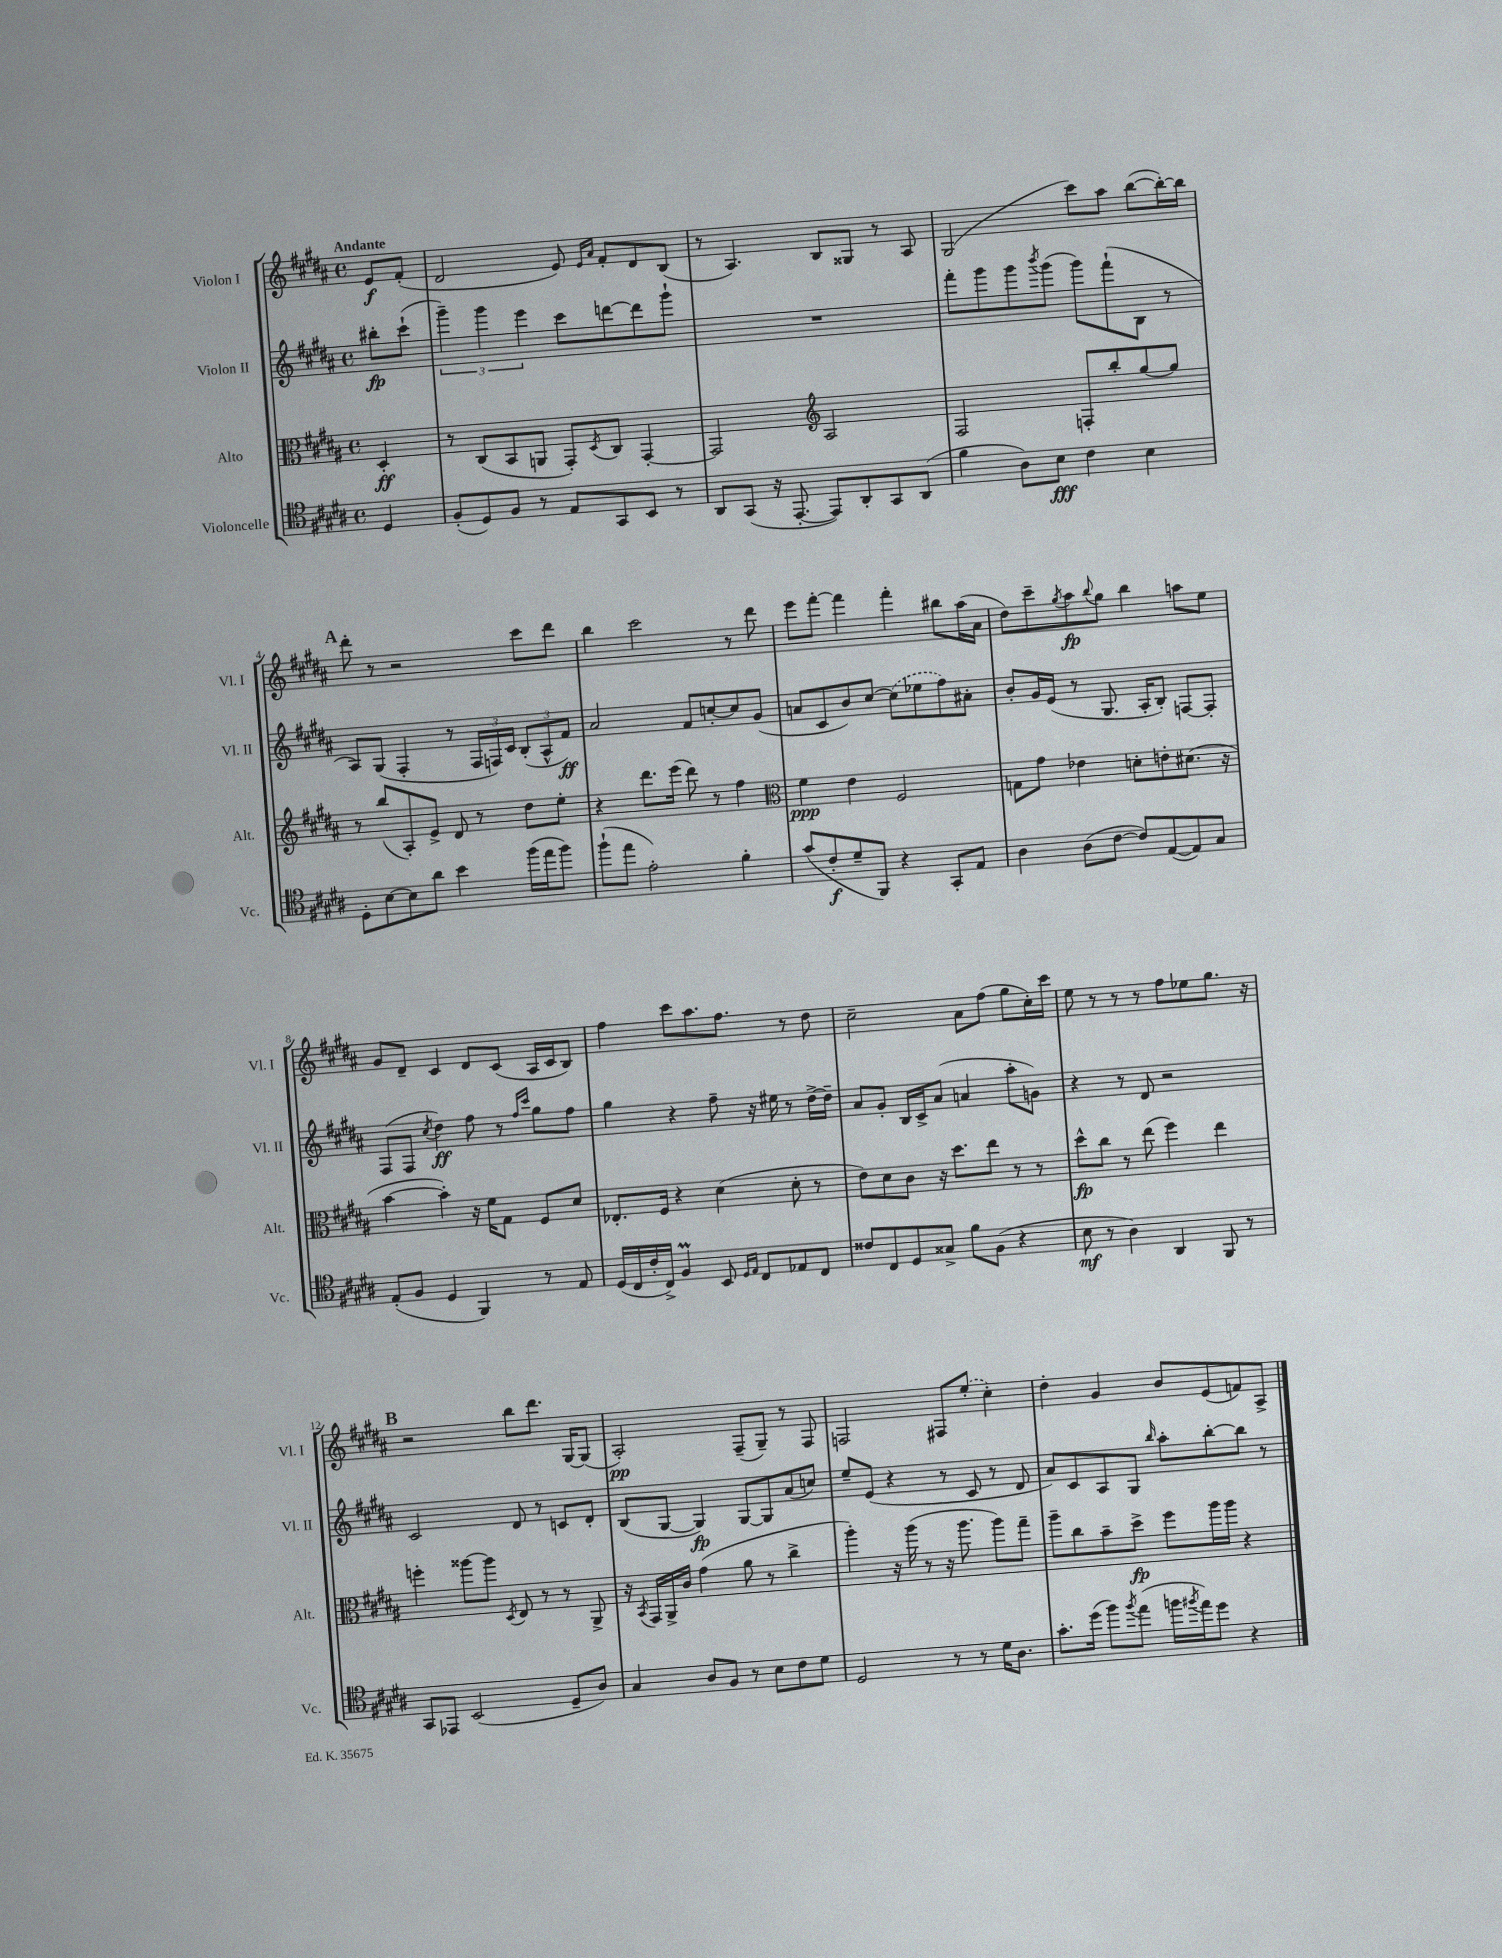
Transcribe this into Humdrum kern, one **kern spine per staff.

**kern	**kern	**kern	**kern
*staff4	*staff3	*staff2	*staff1
*clefC4	*clefC3	*clefG2	*clefG2
*k[f#c#g#d#a#]	*k[f#c#g#d#a#]	*k[f#c#g#d#a#]	*k[f#c#g#d#a#]
*M4/4	*M4/4	*M4/4	*M4/4
*met(c)	*met(c)	*met(c)	*met(c)
4D#/	4D#'/	8bb#'\L	8e/L
.	.	(8ccc#`\J	(8f#'/J
=	=	=	=
(8F#'/L	8r	6ggg#~\)	2d#/
8D#/)	(8C#/L	.	.
.	.	6ggg#\	.
8F#/J	8BB/	.	.
.	.	6eee\	.
8r	8AA/J	.	.
8E/L	8GG#'/L)	8ccc#\L	8e/)
.	.	.	16qqe/LL
.	8qD#/	.	16qqa#/JJ
8GG#/	8C#/J	[8ddd\	8f#'/L
8BB/J	[4GG#'/	8ddd\]	8d#/
8r	.	8ggg#`\J	(8B/J
=	=	=	=
8AA#/L	2GG#/]	1r	8r
(8GG#/J	.	.	4.A#/)
16r	.	.	.
[8.EE'/	.	.	.
*	*clefG2	*	*
8EE/]L)	2A#/	.	8B/L
8AA#'/	.	.	8G##/J
8GG#/	.	.	8r
(8AA#/J	.	.	8A#/
=	=	=	=
4f#\	2F#/	8fff#'\L	(2G#/
.	.	8ggg#\	.
8A#\L)	.	8ggg#\	.
.	.	8qbbb/	.
8B\J	.	(8ggg#\J	.
4c#\	8F'/L	8ggg#\L)	8ccc#\L)
.	8bb'/	(8fff#`\	8aa#\J
4B\	[8gg#/	8B\J	([8bb\L
.	8gg#/]J	8r	16bb'\_L)
.	.	.	16bb\]JJ
=	=	=	=
8D#'\L	8r	8A#/L)	8ddd#'\
[8B\	(8bb/L	(8G#/J	8r
8B\]	8A#'/)	4F#'/	2r
8a#\J	8e^/J	.	.
4b\	8d#/	8r	.
.	8r	24F#/LL	.
.	.	24F/)	.
.	.	24c#/JJ	.
(16ff#\LL	8dd#\L	(12B'/L	8ccc#\L
16ee\J	.	.	.
.	.	12A#^^/	.
8ff#\J)	8ee'\J	.	8ddd#\J
.	.	12f#/J)	.
=	=	=	=
(8ff#`\L	4r	2a#/	4bb\
8ee\J	.	.	.
2e'\)	8.ddd#\L	.	2ccc#\
.	(16eee\Jk	.	.
.	8ddd#\)	8f#/L	.
.	8r	[8cc'/	.
4f#'\	4ff#\	8cc/]	8r
.	.	(8g#/J	8ddd#\
=	=	=	=
*	*clefC3	*	*
(8g#/L	4f#\	8a/L	8eee\L
8c#'/	.	8c#/	[8fff#'\J
8d#~/	4e\	8b/)	4fff#\]
8FF#/J)	.	[8cc#/J	.
4r	2F#/	(8cc#\]L	4fff#'\
.	.	8ee-\	.
8GG#'/L	.	8ff#\)	8bb#\L
8E/J	.	8a#'\J	(16aa#\L
.	.	.	16a#\JJ
=	=	=	=
4A#\	8G\L	8b'/L	8dd#\L)
.	8g#\J	16g#/L	8ccc#~\
.	.	(16e/JJ	.
.	.	.	8qgg#/
(8A#\L	4e-\	8r	8aa#\
.	.	.	8qqbb/
[8c#\J	.	8.G#/	8gg#\J
8c#/]L)	8d'\L	.	4bb\
.	.	16A#'/LK	.
([8E/	8e'\	8B'/J)	.
8E/])	(8.d#\J	[8F/L	8aa\L
8G#/J	.	8F'/]J	8ee\J
.	16r	.	.
=	=	=	=
(8E'/L	[4b\	(8F#/L	8g#/L
8F#/J	.	8F#/J	8d#~/J
.	.	8qcc#/	.
4D#/	4b'\])	4dd#\)	4c#/
4FF#/)	16r	8ff#\	8d#/L
.	16f#\LK	.	.
.	8G#\J	8r	(8c#/J
.	.	16qqff#/LL	.
.	.	16qqccc#/JJ	.
8r	8F#/L	8gg#\L	16A#/LL
.	.	.	16c#/J
8E/	8d#/J	8ff#\J	8B/J)
=	=	=	=
(16D#/LL	8.E-'/L	4gg#\	4ff#\
16C#/	.	.	.
16c#'/	.	.	.
16C#^/JJ)	16F#/Jk	.	.
4F#/	4r	4r	8ccc#\L
.	.	.	8.aa#\
8BB/	(4d#\	8ff#~\	.
.	.	.	8.ff#\J
16qqD#/LL	.	.	.
16qqE/JJ	.	.	.
8C#/L	.	16r	.
.	.	16ee#\	.
8E-/	8d#'\	8r	8r
8C#/J	8r	[16dd#^\LL	8dd#\
.	.	16dd#~\]JJ	.
=	=	=	=
8c##/L	8e\L)	8a#/L	2cc#~\
8C#/	8d#\	8g#'/J	.
8D#/	8c#\J	16B/LL	.
.	.	16c#^/J	.
8G##^/J	16r	(8a#/J	.
.	8.dd#\L	.	.
8f#\L	.	4a/	8a#\L
(8F#\J	8ee\J	.	(8ff#\J
4r	8r	8aa#'\L	8gg#\L
.	8r	8g\J)	16cc#'\L)
.	.	.	16ccc#\JJ
=	=	=	=
8B\	8dd#^^\L	4r	8ee\
8r	8cc#\J	.	8r
4A#\)	8r	8r	8r
.	(8ee\	8d#/	8r
4AA#/	4ff#\)	2r	8ff#\L
.	.	.	8ee-\
8FF#/	4ee\	.	8.gg#\J
8r	.	.	.
.	.	.	16r
=	=	=	=
8GG#/L	4ff'\	2c#/	2r
8EE-/J	.	.	.
(2BB/	[8aa##\L	.	.
.	8aa##\]J	.	.
.	8qD#/	.	.
.	8E/	8d#/	8bb\L
.	8r	8r	8.ddd#\J
8D#~/L	8r	8c/L	.
.	.	.	[16G#/LK
8A#/J)	8AA#^/	8d#'/J	(8G#/]J
=	=	=	=
4G#/	16r	(8B/L	2A#'/)
.	8qBB/	.	.
.	16GG#/LL	.	.
.	16AA#^/	[8G#/J	.
.	16c#/JJ	.	.
8A#/L	(4g#\	4G#/])	.
8F#/J	.	.	.
8r	8a#\	[8G#/L	(8F#~/L
8B\L	8r	8G#/]	8G#~/J)
8c#\	4cc#^\	(8a#/	8r
8d#\J	.	8cc/J)	8F#/
=	=	=	=
2D#/	4aa#'\)	8ee~/L	2F/
.	.	(8e/J	.
.	16r	4r	.
.	(16aa#\	.	.
.	8r	.	.
8r	16r	8r	8F#/L
.	8.aa#\	.	.
8r	.	8c#/	(8ee'/J
16d#\LK	8aa#\L)	8r	4cc#'\)
8.A#\J	.	.	.
.	8gg#~\J	8d#/	.
=	=	=	=
8.g#'\L	8aa#~\L	8a#/L)	4dd#'\
.	8cc#\	8c#/	.
(16dd#\Jk	.	.	.
8ff#\L)	8b~\	8A#/	4g#/
8qff#/	.	.	.
(8ee\J	8dd#^\J	8G#/J	.
.	.	16qqbb/	.
16ff\LL	8ff#\L	8aa#'\L	8b/L
8qff#/	.	.	.
16ee\J)	.	.	.
8dd#\J	16aa#\L	[8bb'\	(8e/
.	16aa#\JJ	.	.
4r	4r	8bb\]J	8f/)
.	.	8r	8A#^/J
==	==	==	==
*-	*-	*-	*-
